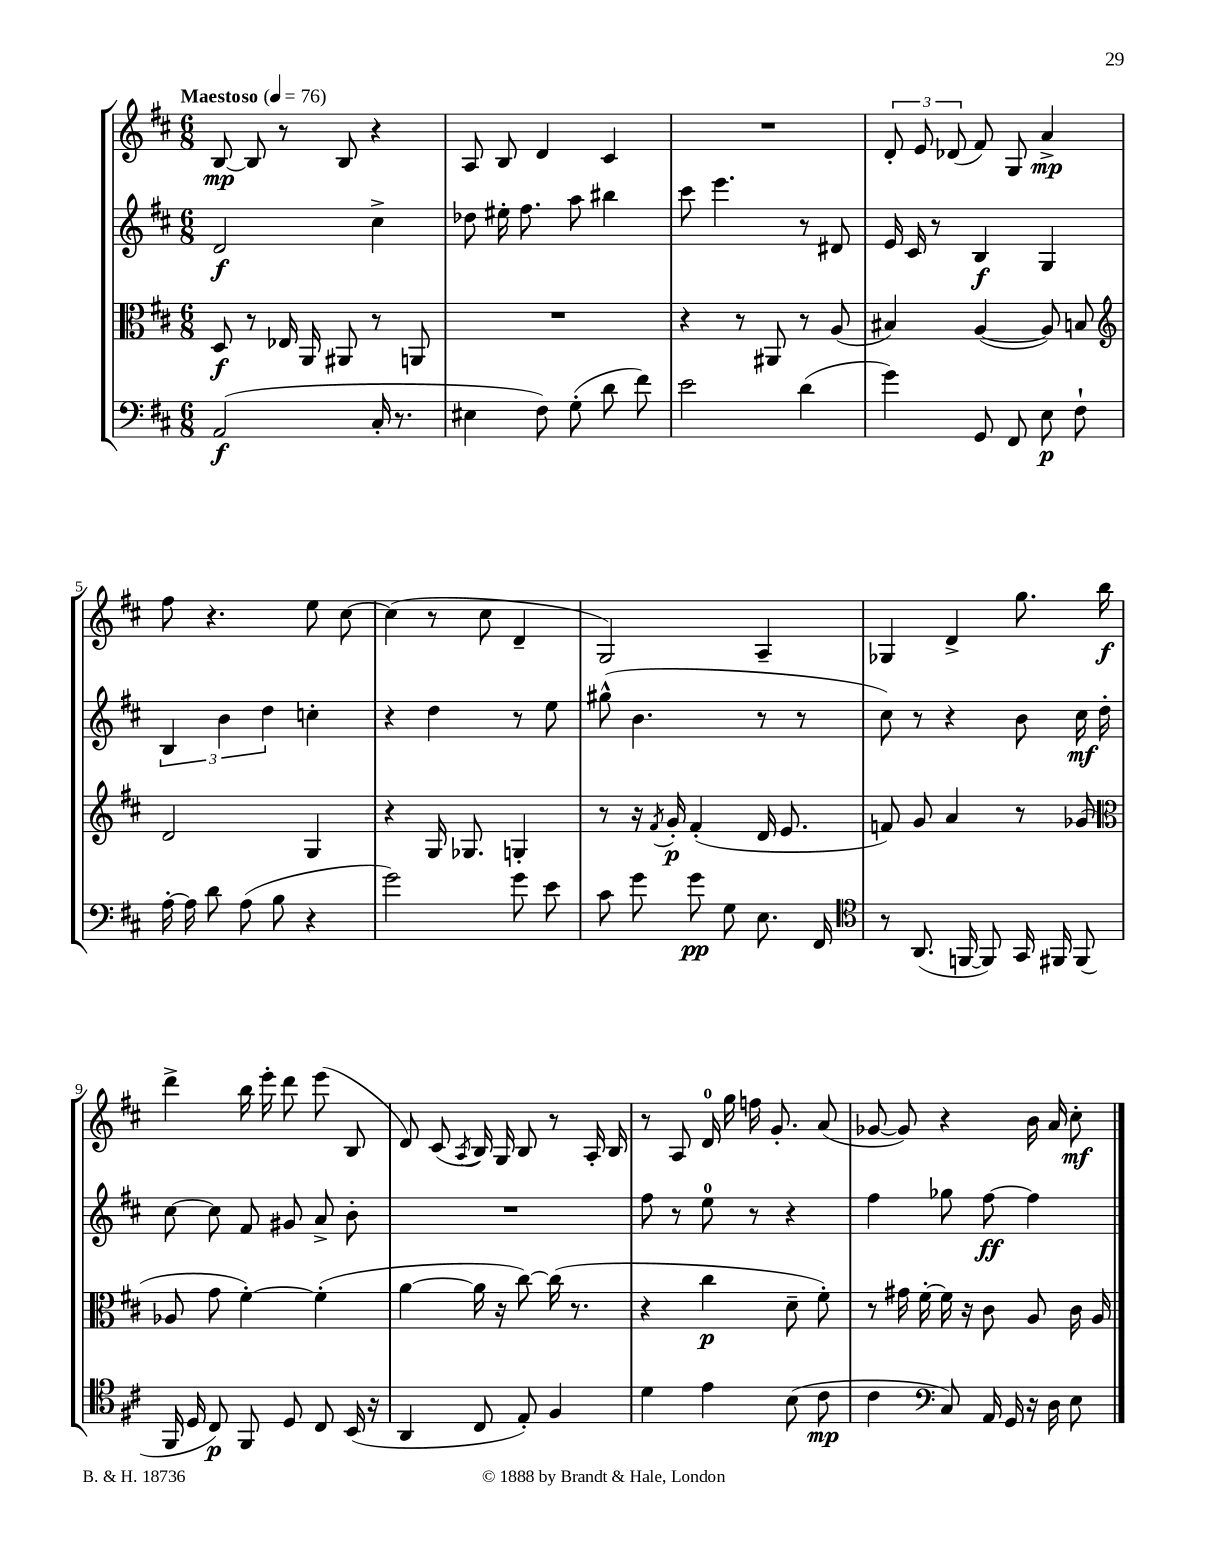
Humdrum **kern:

**kern	**kern	**kern	**kern
*staff4	*staff3	*staff2	*staff1
*clefF4	*clefC3	*clefG2	*clefG2
*k[f#c#]	*k[f#c#]	*k[f#c#]	*k[f#c#]
*M6/8	*M6/8	*M6/8	*M6/8
*MM76	*MM76	*MM76	*MM76
(2AA	8D	2d	[8B
.	8r	.	8B]
.	16E-	.	8r
.	16AA	.	.
.	8AA#	.	8B
16C#'	8r	4cc#^	4r
8.r	.	.	.
.	8AA	.	.
=	=	=	=
4E#	2.r	8dd-	8A
.	.	16ee#'	8B
.	.	8.ff#	.
8F#)	.	.	4d
(8G'	.	8aa	.
8d	.	4bb#	4c#
8f#)	.	.	.
=	=	=	=
2e	4r	8ccc#	2.r
.	.	4.eee	.
.	8r	.	.
.	8AA#	.	.
(4d	8r	8r	.
.	(8A	8d#	.
=	=	=	=
4g)	4B#)	16e	12d'
.	.	16c#	.
.	.	.	12e
.	.	8r	.
.	.	.	(12d-
8GG	([4A	4B	8f#)
8FF#	.	.	8G
8E	8A])	4G	4a^
8F#`	8B	.	.
=	=	=	=
*	*clefG2	*	*
[16A'	2d	6B	8ff#
16A]	.	.	.
8d	.	.	4.r
.	.	6b	.
(8A	.	.	.
.	.	6dd	.
8B	.	.	.
4r	4G	4cc'	8ee
.	.	.	[8cc#
=	=	=	=
2g)	4r	4r	(4cc#]
.	16G	4dd	8r
.	8.G-	.	.
.	.	.	8cc#
8g	4G'	8r	4d~
8e	.	8ee	.
=	=	=	=
8c#	8r	(8gg#^^	2G)
8g	16r	4.b	.
.	8qf#	.	.
.	16g'	.	.
8g	(4f#'	.	.
8G	.	.	.
8.E	16d	8r	4A~
.	8.e	.	.
.	.	8r	.
16FF#	.	.	.
=	=	=	=
*clefC4	*	*	*
8r	8f)	8cc#)	4G-
(8.AA	8g	8r	.
.	4a	4r	4d^
[16FF	.	.	.
8FF])	.	.	.
16GG	8r	8b	8.gg
16FF#	.	.	.
(8FF#	(8g-	16cc#	.
.	.	16dd'	16bb
=	=	=	=
*	*clefC3	*	*
16FF#	8A-	[8cc#	4ddd^
16D	.	.	.
8C#)	8g	8cc#]	.
8FF#	[4f#')	8f#	16bb
.	.	.	16eee'
8D	.	8g#	8ddd
8C#	(4f#']	8a^	(8eee
(16BB	.	8b'	8B
16r	.	.	.
=	=	=	=
4AA	[4a	2.r	8d)
.	.	.	(8c#
.	.	.	8qA
8C#	16a]	.	16B)
.	16r	.	16G
8E')	[8cc#)	.	8B
4F#	(16cc#]	.	8r
.	8.r	.	.
.	.	.	16A'
.	.	.	16B
=	=	=	=
4d	4r	8ff#	8r
.	.	8r	8A
4e	4cc#	8ee	16d
.	.	.	16gg
.	.	8r	16ff
.	.	.	8.g'
(8B	8d~	4r	.
8c#	8f#')	.	(8a
=	=	=	=
4c#	8r	4ff#	[8g-
.	16g#	.	8g-])
.	[16f#'	.	.
*clefF4	*	*	*
8C#)	16f#]	8gg-	4r
.	16r	.	.
16AA	8c#	[8ff#	.
16GG	.	.	.
16r	8A	4ff#]	16b
16D	.	.	16a
8E	16c#	.	8cc#'
.	16A	.	.
==	==	==	==
*-	*-	*-	*-
